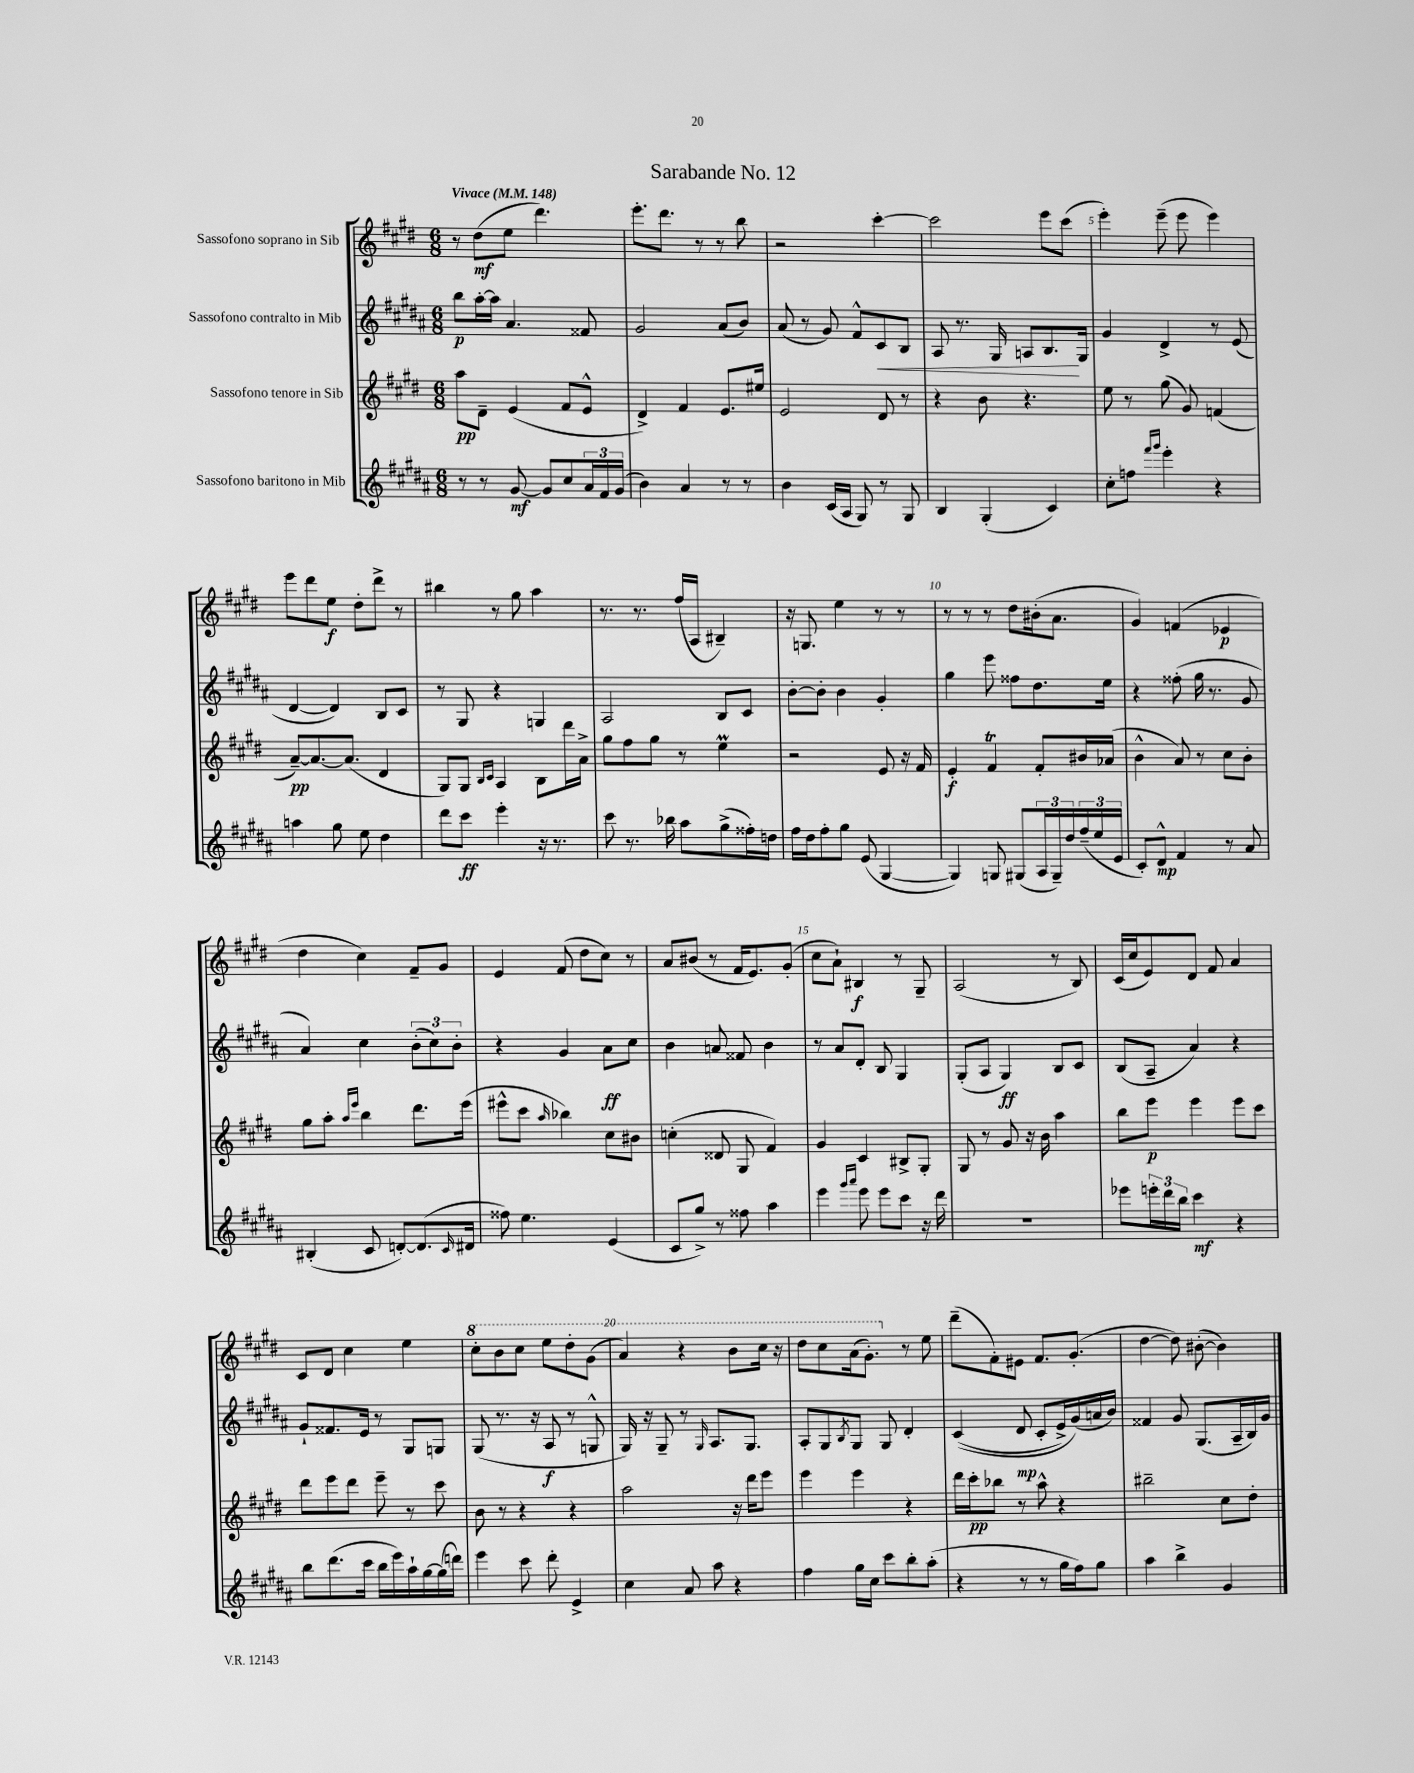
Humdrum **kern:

**kern	**dynam	**kern	**dynam	**kern	**dynam	**kern	**dynam
*part4	*part4	*part3	*part3	*part2	*part2	*part1	*part1
*staff4	*staff4	*staff3	*staff3	*staff2	*staff2	*staff1	*staff1
*I"Sassofono baritono in Mib	*	*I"Sassofono tenore in Sib	*	*I"Sassofono contralto in Mib	*	*I"Sassofono soprano in Sib	*
*clefG2	*	*clefG2	*	*clefG2	*	*clefG2	*
*k[f#c#g#d#a#]	*	*k[f#c#g#d#]	*	*k[f#c#g#d#a#]	*	*k[f#c#g#d#]	*
*M6/8	*	*M6/8	*	*M6/8	*	*M6/8	*
*MM148	*	*MM148	*	*MM148	*	*MM148	*
=1	=1	=1	=1	=1	=1	=1	=1
!	!	!	!	!	!	!LO:TX:a:B:t=Vivace	!
8r	.	8aa\L	pp	8bb\L	p	8r	.
8r	.	8d#~\J	.	[16aa#'\L	.	(8dd#\L	mf
.	.	.	.	16aa#\JJ]	.	.	.
[8g#/	mf	(4e/	.	4.a#/	.	8ee\J	.
8g#/L]	.	.	.	.	.	4.ddd#\)	.
8cc#/	.	8f#/L	.	.	.	.	.
24a#/L	.	8e^^/J	.	8f##X/	.	.	.
24f#/	.	.	.	.	.	.	.
(24g#/JJ	.	.	.	.	.	.	.
=2	=2	=2	=2	=2	=2	=2	=2
4b\)	.	4d#^/)	.	2g#/	.	8.eee'\L	.
.	.	.	.	.	.	8.ddd#\J	.
4a#/	.	4f#/	.	.	.	.	.
.	.	.	.	.	.	8r	.
8r	.	8.e/L	.	(8a#/L	.	8r	.
8r	.	.	.	8b/J)	.	8bb\	.
.	.	16ee#X/Jk	.	.	.	.	.
=3	=3	=3	=3	=3	=3	=3	=3
4b\	.	2e/	.	(8a#/	.	2r	.
.	.	.	.	8r	.	.	.
(16c#/LL	.	.	.	8g#/)	.	.	.
16A#/JJ	.	.	.	.	.	.	.
8G#/)	.	.	.	8f#^^/L	.	.	.
!	!	!	!	!	!LO:HP:b	!	!
8r	.	8d#/	.	8c#/	<	[4ccc#'\	.
8G#/	.	8r	.	8B/J	.	.	.
=4	=4	=4	=4	=4	=4	=4	=4
4B/	.	4r	.	8A#/	.	2ccc#\]	.
.	.	.	.	8.r	.	.	.
(4G#'/	.	8b\	.	.	.	.	.
.	.	.	.	16G#/	.	.	.
.	.	4.r	.	8An/L	.	.	.
4c#/)	.	.	.	8.B/	.	8eee\L	.
.	.	.	.	.	.	(8ccc#\J	.
.	.	.	.	16G#/Jk	[	.	.
=5	=5	=5	=5	=5	=5	=5	=5
8cc#'\L	.	8ee\	.	4g#/	.	4eee'\)	.
8ffn\J	.	8r	.	.	.	.	.
16qqfff#/LL	.	.	.	.	.	.	.
16qqggg#/JJ	.	.	.	.	.	.	.
4eee'\	.	(8gg#\	.	4d#^/	.	(8eee~\	.
.	.	8g#/)	.	.	.	8eee\	.
4r	.	(4fn/	.	8r	.	4eee\)	.
.	.	.	.	(8e/	.	.	.
!!LO:LB:g=z
=6	=6	=6	=6	=6	=6	=6	=6
4aan\	.	[8a~/L)	pp	[4d#/	.	8eee\L	.
.	.	8.a/_	.	.	.	8ddd#\	.
8gg#\	.	.	.	4d#/])	.	8ee\J	f
.	.	(8.a/J]	.	.	.	.	.
8ee\	.	.	.	.	.	8dd#'\L	.
4dd#\	.	4d#/	.	8B/L	.	8ddd#^\J	.
.	.	.	.	8c#/J	.	8r	.
=7	=7	=7	=7	=7	=7	=7	=7
8ddd#\L	.	8G#/L)	.	8r	.	4bb#X\	.
8ccc#\J	ff	8G#/J	.	8G#/	.	.	.
.	.	16qqB/LL	.	.	.	.	.
.	.	16qqc#/JJ	.	.	.	.	.
4eee'\	.	4A/	.	4r	.	8r	.
.	.	.	.	.	.	8gg#\	.
16r	.	8B\L	.	4Gn/	.	4aa\	.
8.r	.	.	.	.	.	.	.
.	.	16ddd#\L	.	.	.	.	.
.	.	16a^\JJ	.	.	.	.	.
=8	=8	=8	=8	=8	=8	=8	=8
8ccc#\	.	8gg#\L	.	2A#/	.	8.r	.
8.r	.	8ff#\	.	.	.	.	.
.	.	.	.	.	.	8.r	.
.	.	8gg#\J	.	.	.	.	.
16bb-X\	.	.	.	.	.	.	.
8aa#\L	.	8r	.	.	.	(16ff#/LL	.
.	.	.	.	.	.	16A/JJ	.
(8gg#^\	.	4eeM\	.	8B/L	.	4B#X~/)	.
16ff##X'\L)	.	.	.	8c#/J	.	.	.
16ddn\JJ	.	.	.	.	.	.	.
=9	=9	=9	=9	=9	=9	=9	=9
16ff#\LL	.	2r	.	[8b'\L	.	16r	.
16dd#\J	.	.	.	.	.	8.Gn/	.
8ff#'\	.	.	.	8b'\J]	.	.	.
8gg#\J	.	.	.	4b\	.	4ee\	.
(8e/	.	.	.	.	.	.	.
[4G#/	.	8e/	.	4g#'/	.	8r	.
.	.	16r	.	.	.	8r	.
.	.	16f#/	.	.	.	.	.
=10	=10	=10	=10	=10	=10	=10	=10
4G#/])	.	4e'/	f	4gg#\	.	8r	.
.	.	.	.	.	.	8r	.
8Gn/	.	4f#T/	.	8eee\	.	8r	.
(8G#X/L	.	.	.	8ff##X\L	.	8dd#\L	.
24A#/L	.	8f#'/L	.	8.dd#\	.	(16b#X'\k	.
24G#~/)	.	.	.	.	.	.	.
.	.	.	.	.	.	8.a\J	.
24dd#/	.	.	.	.	.	.	.
(24ff#~/	.	16b#X/L	.	.	.	.	.
24ee/	.	.	.	.	.	.	.
.	.	(16a-X/JJ	.	16ee\Jk	.	.	.
24e/JJ	.	.	.	.	.	.	.
=11	=11	=11	=11	=11	=11	=11	=11
8c#'/L)	.	4b^^\	.	4r	.	4g#/)	.
8d#^^/J	mp	.	.	.	.	.	.
4f#/	.	8a/)	.	(8ff##X'\	.	(4fn/	.
.	.	8r	.	16gg#\	.	.	.
.	.	.	.	8.r	.	.	.
8r	.	8cc#\L	.	.	.	4e-X/	p
8a#/	.	8b'\J	.	8g#/	.	.	.
!!LO:LB:g=z
=12	=12	=12	=12	=12	=12	=12	=12
(4B#X'/	.	8gg#\L	.	4a#/)	.	4dd#\	.
.	.	8aa'\J	.	.	.	.	.
.	.	16qqaa/LL	.	.	.	.	.
.	.	16qqeee/JJ	.	.	.	.	.
8c#/	.	4bb\	.	4cc#\	.	4cc#\)	.
[8dn'/L)	.	.	.	.	.	.	.
(8.d/]	.	8.ddd#\L	.	(12b'\L	.	8f#~/L	.
.	.	.	.	12cc#\)	.	.	.
.	.	.	.	.	.	8g#/J	.
.	.	.	.	12b'\J	.	.	.
16qqc#/	.	.	.	.	.	.	.
16d#X/Jk	.	(16eee\Jk	.	.	.	.	.
=13	=13	=13	=13	=13	=13	=13	=13
8ff##X\)	.	8eee#X^^\L	.	4r	.	4e/	.
4.ee\	.	8ccc#\J	.	.	.	.	.
.	.	16qqaa/	.	.	.	.	.
.	.	4bb-X\)	.	4g#/	.	(8f#/	.
.	.	.	.	.	.	8dd#\L	.
(4e/	.	8cc#\L	.	8a#\L	ff	8cc#\J)	.
.	.	8b#X\J	.	8cc#\J	.	8r	.
=14	=14	=14	=14	=14	=14	=14	=14
8c#/L	.	(4ccn'\	.	4b\	.	8a/L	.
8gg#^/J)	.	.	.	.	.	(8b#X/J	.
8r	.	8d##X/	.	8an/	.	8r	.
8ff##X\	.	8G#/	.	8f##X/	.	16f#/KL	.
.	.	.	.	.	.	8.e/)	.
4aa#\	.	4f#/)	.	4b\	.	.	.
.	.	.	.	.	.	(8g#'/J	.
=15	=15	=15	=15	=15	=15	=15	=15
4eee\	.	4g#/	.	8r	.	8cc#\L	.
.	.	.	.	8a#/L	.	8a`\J)	.
16qqggg#/LL	.	.	.	.	.	.	.
16qqaaa#/JJ	.	.	.	.	.	.	.
8eee\	.	4c#/	.	8d#'/J	.	4B#X/	f
8eee\L	.	.	.	8B/	.	.	.
8ccc#\J	.	8B#X^/L	.	4G#/	.	8r	.
16r	.	8G#'/J	.	.	.	8G#~/	.
16ddd#\	.	.	.	.	.	.	.
=16	=16	=16	=16	=16	=16	=16	=16
2.r	.	8G#/	.	(8G#'/L	.	(2A/	.
.	.	8r	.	8A#/J	.	.	.
.	.	8g#/	.	4G#/)	ff	.	.
.	.	16r	.	.	.	.	.
.	.	16b\	.	.	.	.	.
.	.	4aa\	.	8B/L	.	8r	.
.	.	.	.	8c#/J	.	8B/)	.
=17	=17	=17	=17	=17	=17	=17	=17
8eee-X\L	.	8bb\L	.	(8B/L	.	(16c#/LL	.
.	.	.	.	.	.	16cc#/J	.
24eeen'\L	.	8eee\J	p	8A#~/J	.	8e/)	.
24ddd#\	.	.	.	.	.	.	.
24bb\JJ	.	.	.	.	.	.	.
4ccc#\	mf	4eee\	.	4a#/)	.	8d#/J	.
.	.	.	.	.	.	8f#/	.
4r	.	8eee\L	.	4r	.	4a/	.
.	.	8ccc#\J	.	.	.	.	.
!!LO:LB:g=z
=18	=18	=18	=18	=18	=18	=18	=18
8bb\L	.	8ddd#\L	.	8g#`/L	.	8c#/L	.
(8.ddd#\	.	8eee\	.	8.f##X/	.	8d#/J	.
.	.	8ddd#\J	.	.	.	4cc#\	.
16ccc#\Jk	.	.	.	16e/Jk	.	.	.
16bb\LL	.	8eee~\	.	8r	.	.	.
16eee\)	.	.	.	.	.	.	.
16aa#`\	.	8r	.	8G#/L	.	4ee\	.
[16gg#\	.	.	.	.	.	.	.
(16gg#\]	.	8ccc#\	.	8Gn/J	.	.	.
16dddn\JJ)	.	.	.	.	.	.	.
=19	=19	=19	=19	=19	=19	=19	=19
*	*	*	*	*	*	*8va	*
4eee\	.	8b\	.	(8G#/	.	8ccc#'\L	.
.	.	8r	.	8.r	.	8bb\	.
8ccc#\	.	4r	.	.	.	8ccc#\J	.
.	.	.	.	16r	.	.	.
8ddd#'\	.	.	.	8A#/	f	8eee\L	.
4e^/	.	4r	.	8r	.	8ddd#'\	.
.	.	.	.	8Gn^^/	.	(8gg#\J	.
=20	=20	=20	=20	=20	=20	=20	=20
4cc#\	.	2aa\	.	16G#/)	.	4aa/)	.
.	.	.	.	16r	.	.	.
.	.	.	.	8G#~/	.	.	.
8a#/	.	.	.	8r	.	4r	.
.	.	.	.	16qqG#/	.	.	.
8aa#\	.	.	.	8.A#/L	.	.	.
4r	.	16r	.	.	.	8bb\L	.
.	.	16ddd#\KL	.	8.G#/J	.	.	.
.	.	8eee\J	.	.	.	16ccc#\Jk	.
.	.	.	.	.	.	16r	.
=21	=21	=21	=21	=21	=21	=21	=21
4ff#\	.	4eee\	.	8A#'/L	.	8ddd#\L	.
.	.	.	.	8G#/	.	8ccc#\	.
.	.	.	.	8qB/	.	.	.
16gg#\LL	.	4eee\	.	8G#/J	.	(16aa\k	.
16cc#\JJ	.	.	.	.	.	8.gg#'\J)	.
8ccc#\L	.	.	.	8G#/	.	.	.
*	*	*	*	*	*	*X8va	*
8bb'\	.	4r	.	4d#'/	.	8r	.
(8aa#'\J	.	.	.	.	.	8ee\	.
=22	=22	=22	=22	=22	=22	=22	=22
4r	.	16ddd#\LL	.	((4c#/	.	(8ddd#~\L	.
.	.	16ccc#'\J	pp	.	.	.	.
.	.	8bb-X\J	.	.	.	8f#'\)	.
8r	.	8r	.	8d#/	mp	8e#X\J	.
8r	.	8aa^^\	.	8c#'/L	.	8.f#/L	.
16gg#\LL	.	4r	.	16e^/L)	.	.	.
16ff#\J)	.	.	.	(16g#/)	.	(8.g#'/J	.
8gg#\J	.	.	.	16an/	.	.	.
.	.	.	.	16b/JJ)	.	.	.
=23	=23	=23	=23	=23	=23	=23	=23
4aa#\	.	2bb#X~\	.	4f##X/	.	[4dd#\	.
4bb^\	.	.	.	8g#/	.	8dd#\])	.
.	.	.	.	(8.G#/L	.	([8b#X'\	.
4g#/	.	8cc#\L	.	.	.	4b#\])	.
.	.	.	.	16A#~/L	.	.	.
.	.	8dd#'\J	.	16B/)	.	.	.
.	.	.	.	16g#/JJ	.	.	.
==	==	==	==	==	==	==	==
*-	*-	*-	*-	*-	*-	*-	*-
